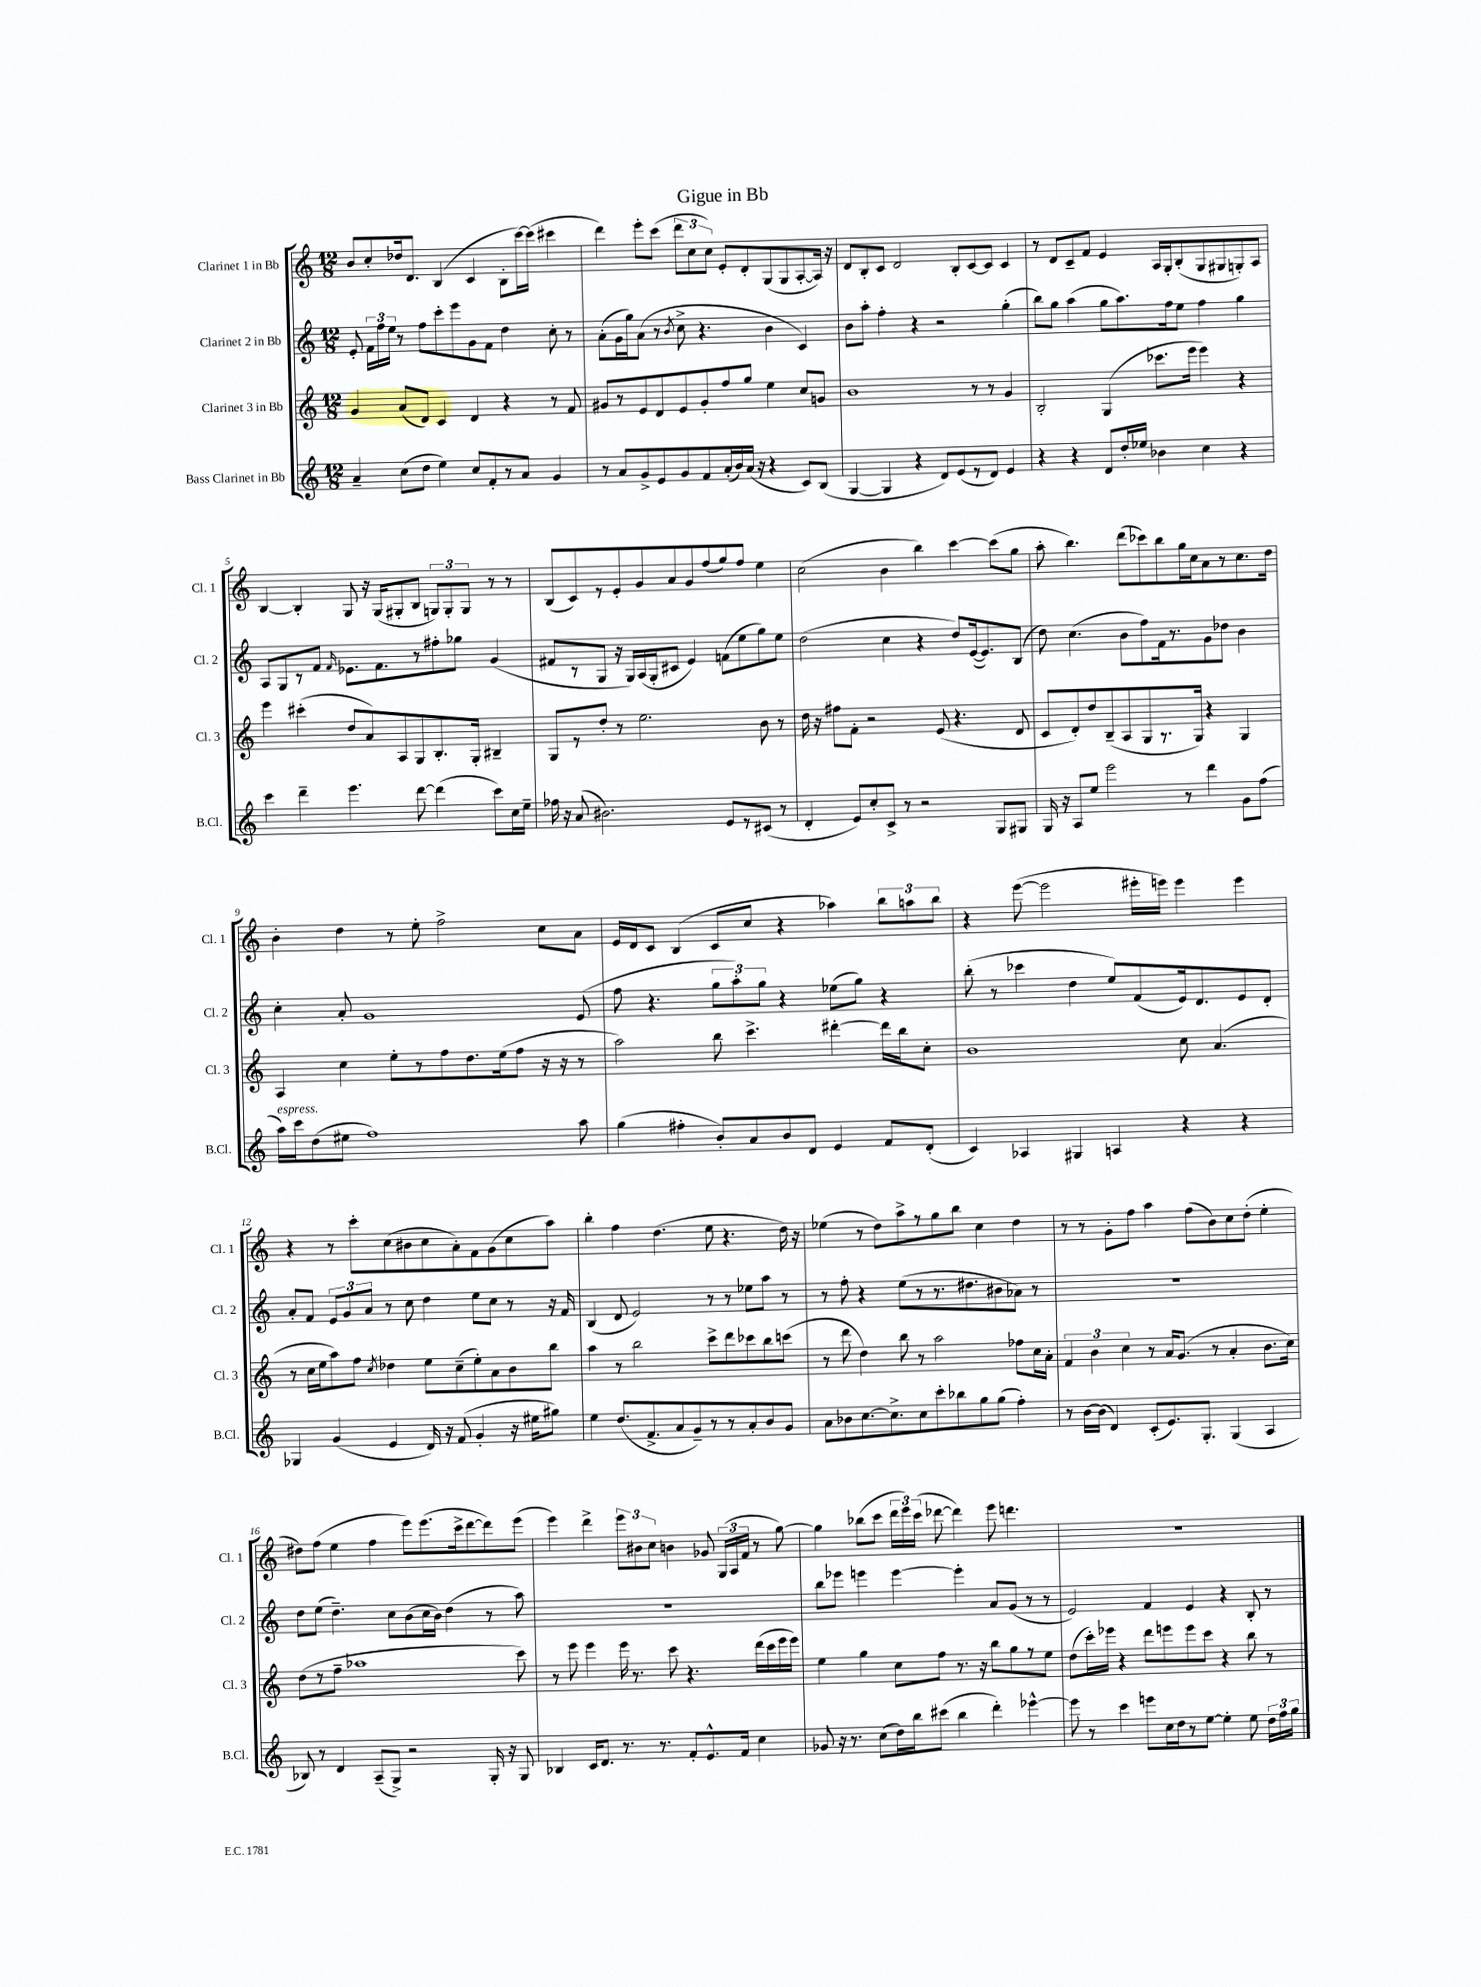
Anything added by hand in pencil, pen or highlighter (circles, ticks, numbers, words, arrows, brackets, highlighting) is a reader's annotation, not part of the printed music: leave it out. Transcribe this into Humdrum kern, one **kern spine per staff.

**kern	**kern	**kern	**kern
*staff4	*staff3	*staff2	*staff1
*clefG2	*clefG2	*clefG2	*clefG2
*k[]	*k[]	*k[]	*k[]
*M12/8	*M12/8	*M12/8	*M12/8
4a~/	4g/	8e'/	8b/L
.	.	24f\LL	8cc'/
.	.	24ff\	.
.	.	24ee\JJ	.
(8cc\L	(8a/L	8r	16dd-/k
.	.	.	8.d/J
8dd\J	8d/J)	8ff\L	.
4ee\)	4c/	8ccc'\	(4B/
.	.	8eee\	.
8cc/L	4d/	8g\	4c/
8f'/	.	8f\J	.
8r	4r	4dd\	8B'\L
8a/J	.	.	[16ccc\L)
.	.	.	(16ccc\]JJ
4g/	8r	8cc'\	4ccc#\
.	8f/	8r	.
=	=	=	=
8r	8g#/L	(8a'\L	4ddd\)
8a/L	8r	16g\L	.
.	.	16gg\J)	.
8g^/	8e/	(8a\J	8eee'\L
8e/	8d/	8r	(8ccc\J
.	.	8qb/	.
8g/	8e/	8cc^\	12ddd\L
.	.	.	12cc\
8f/	8g#'/	4.r	.
.	.	.	12cc\J)
(16a'/L	8ff/	.	8e'/L
16b/)	.	.	.
(16a/JJ	8gg/J	.	8d'/
16r	.	.	.
4r	4ee\	4b\	(8G/
.	.	.	8G/
8c/L)	8cc/L	4c/)	[8A'/
(8B/J	8g/J	.	16A/]Jk)
.	.	.	16r
=	=	=	=
[4G/	1b	8b\L	8d/L
.	.	8aa'\J	8B'/
4G/]	.	4ff'\	8c/J
.	.	.	2d/
4r	.	4r	.
8d/L)	.	2r	.
(8e/	.	.	8B'/L
8r	8r	.	[8c/
8d/J)	8r	.	8c/]J
4e/	4g/	(4gg'\	4c/
=	=	=	=
4r	2B'/	8bb\L)	8r
.	.	8gg\J	8d/L
4r	.	(4aa\	8c~/
.	.	.	8f/J
8d/L	(4G/	8gg\L	4e/
16dd'/L	.	8.aa\)	.
16ee-/JJ	.	.	.
4b-\	8.ccc-\L	.	16A/LL
.	.	16ff\k	16G'/J
.	.	8ee\J	(8B'/
.	16eee\Jk	.	.
4cc\	4eee\)	4ff\	8G/
.	.	.	8G#/
4r	4r	4gg\	8G'/)
.	.	.	8A/J
=	=	=	=
4ccc\	4eee\	8A/L	[4B/
.	.	8G/	.
4ddd~\	(4ccc#'\	8r	4B'/]
.	.	8f/J	.
.	.	16qqf/	.
4.eee\	8dd/L	8.e-\L	8G/
.	8a/)	.	16r
.	.	8.f\	(16G/LK
.	8A/	.	8G#'/
[8ddd\	8G/	8r	8B/J
(4ddd\]	8.B'/	8ff#'\	12G/L)
.	.	.	12G'/
.	.	8gg-\J	.
.	.	.	12G/J
.	16G'/Jk	.	.
8ccc\L)	4B#~/	(4g/	8r
16cc\L	.	.	8r
16ee~\JJ	.	.	.
=	=	=	=
16ff-\	8G/L	8f#/L	(8B/L
16r	.	.	.
(8a/	8r	8r	8c/)
2.b#\)	8dd'/J	8G/J	8r
.	8r	16r	8e'/
.	.	16G/LL)	.
.	2.ee\	(16A/	8g/
.	.	16G'/J	.
.	.	8c#/J	8a/
.	.	4e/)	8g/
.	.	.	(8ff/
8e/L	.	(8f\L	8gg/)
8r	.	8ee\	8ff/J
(8c#/J	8b\	8gg\)	4ee\
8r	8r	8ee\J	.
=	=	=	=
4d'/	16dd\	(2dd\	(2cc\
.	16r	.	.
.	8ff#\L	.	.
8e/L)	8f'\J	.	.
8cc'/	2r	.	.
8c^/J	.	4cc\	4b\
8r	.	.	.
2r	.	4r	4bb\)
.	(8e/	.	.
.	4.r	8dd/L)	[4ccc\
.	.	([16e/k	.
.	.	8.e/])	.
8G/L	.	.	(8ccc\]L
8G#/J	8d/	(8B/J	8gg\J
=	=	=	=
16G/	8c/L	8dd\)	8aa'\
16r	.	.	.
8A/L	8d'/)	(4.cc\	4.bb\)
8ee/J	8dd/	.	.
2eee\	(8B~/	.	.
.	8A/	8b\L	(8ddd\L
.	8G/	8ff\)	8ccc-\)
.	8.r	16f\k	8bb\
.	.	8.r	.
8r	.	.	16gg\L
.	16G/Jk)	.	16cc\J
4ddd\	4r	8g\	8a\
.	.	8dd-\J	8r
8g\L	4G/	4b\	8.cc\
(8ff\J	.	.	.
.	.	.	16dd\Jk
=	=	=	=
16aa\LL)	4A/	4cc'\	4b'\
16ccc\J	.	.	.
(8dd\	.	.	.
8ee#\J	4cc\	8a'/	4dd\
1ff)	.	1g	.
.	8ee'\L	.	8r
.	8r	.	8ee'\
.	8ff\	.	2ff^\
.	8.dd\	.	.
.	(16ee\k	.	.
.	8ff\J	.	.
.	16r	.	8cc\L
.	16r	.	.
8aa\	8r	(8e/	8a\J
=	=	=	=
(4gg\	2aa\)	8ff\	16e/LL
.	.	.	16d/J
.	.	4.r	8c/J
4ff#'\	.	.	(4B/
8b'/L)	8bb\	12gg\L	8c/L
.	.	12aa'\)	.
8a/	4.ccc^\	.	8cc/J
.	.	12gg\J	.
8b/	.	4r	4r
8d/J	.	.	.
4e/	[4ddd#'\	(8ee-\L	4aa-\)
.	.	8gg\J)	.
8f/L	16ddd#\]LL	4r	12bb\L
.	16bb\J	.	.
.	.	.	12aa\
(8d'/J	8cc'\J	.	.
.	.	.	12bb\J
=	=	=	=
4c/)	1b	(8bb'\	4r
.	.	8r	.
4A-/	.	4ccc-\	([8eee\
.	.	.	2eee\]
4G#/	.	4dd\	.
4A/	.	8ee/L)	.
.	.	(8f/	16eee#'\LL
.	.	.	16eee\JJ)
4r	8cc\	16e/k)	4eee\
.	.	8.d/	.
.	(4.a/	.	.
4r	.	8e/	4eee\
.	.	8d'/J	.
=	=	=	=
4G-/	8r	8a'/L	4r
.	16cc\LL	8f/J	.
.	16ee\J	.	.
(4g/	8aa\)	12e/L	8r
.	.	12g/	.
.	8ff\J	.	8ccc'\L
.	.	12a/J	.
.	8qcc/	.	.
4e/	4dd-\	8r	(8cc\
.	.	8cc\	8b#\
16d/)	8ee\L	4dd\	8cc\
16r	.	.	.
(8f/	(8cc~\	.	8a'\)
4g'/	8ee'\)	8ee\L	8f\
.	8a\	8cc\J	(8g\
16r	8b\	8r	8cc\
16ee#\LK	.	.	.
8gg#\J)	8bb\J	16r	8aa\J)
.	.	16f/	.
=	=	=	=
4ee\	4aa\	(4B/	4bb'\
(8.dd/L	8r	8d/	4ff\
.	2bb\	2e/)	.
8.f^/	.	.	.
.	.	.	(4.dd\
8a/	.	.	.
8g~/)	.	.	.
8r	8ccc^\L	8r	8ee\
8r	8ddd\	8r	4.r
8a'/	8ccc-\	8ee-\L	.
8b/	8bb\	8aa\J	.
8g/J	(8ccc\J	8r	16dd\)
.	.	.	16r
=	=	=	=
8a\L	8r	8r	(4ee-\
8b-\	8ddd\	8ff'\	.
[8.cc\	4dd\)	4r	8r
.	.	.	8dd\L)
8.cc^\]	.	.	.
.	8bb\	(8ee\L	8aa^\
8cc\	8r	8r	8r
8ccc'\	2aa\	8.r	8gg\
8bb-\	.	.	8bb\J
.	.	8.dd#\	.
8gg\	.	.	4cc\
(8gg\J	.	8b#\	.
4ff'\)	8ff-\L	8a-\J)	4dd\
.	16cc\L	8r	.
.	16a'\JJ	.	.
=	=	=	=
8r	6f/	1.r	8r
[16b\LL	.	.	8r
.	6b\	.	.
(16b\]JJ	.	.	.
4d/)	.	.	8g'\L
.	6cc\	.	.
.	.	.	8ff\J
(8c'/L	8r	.	4aa\
8.e/)	16a/LK	.	.
.	(8.g/J	.	.
.	.	.	(8ff\L
8.G'/J	.	.	.
.	8r	.	8b\)
(4G/	4a'/	.	8cc\
.	.	.	(8dd'\J
4A/	8.b\L	.	4ee'\
.	16cc\Jk)	.	.
=	=	=	=
8B-/)	(8dd\L	8dd\L	8dd#\L)
8r	8r	(8ee\J	(8ff\J
4d/	8ff~\J	4.dd~\)	4ee\
.	1aa-	.	.
(8A~/L	.	.	4ff\
8G^/J)	.	8cc\L	.
2r	.	(8b\	8eee\L)
.	.	16cc\L	(8.eee\
.	.	16b\JJ)	.
.	.	(4dd\	.
.	.	.	16ccc^\k
.	.	.	[8ddd\
16G'/	.	8r	8ddd\])
16r	.	.	.
8G/	8ccc\)	8aa\)	(8eee\J
=	=	=	=
4B-/	8r	1.r	4eee\)
.	8eee\	.	.
16c/LK	4eee\	.	4ddd^\
8.d/J	.	.	.
8.r	16eee\	.	12eee\L
.	8.r	.	.
.	.	.	12b#\
.	.	.	12cc\J
8.r	.	.	.
.	8ccc\	.	4b\
8f'/L	4.r	.	.
8.e^^/	.	.	8g-/
.	.	.	(24G/LL
.	.	.	24A/
16f/Jk	.	.	.
.	.	.	24f/JJ
4cc\	(16ddd\LL	.	8r
.	16ccc\	.	.
.	16eee\	.	[8gg\)
.	16eee\JJ)	.	.
=	=	=	=
8g-/	4ee\	8bb\L	4gg\]
16r	.	8eee-\J	.
8.r	.	.	.
.	4gg\	4eee\	(8bb-\L
(8cc\L	.	.	8ccc\J
16dd\L)	8cc\L	[4eee\	24ddd\LL
.	.	.	24eee\)
16bb\J	.	.	.
.	.	.	(24ccc\JJ
(8ccc#\J	8ff\J	.	[8ddd-\
4bb\	8.r	4eee'\]	4ddd-\])
.	16r	.	.
4ddd'\)	8bb\L	8a/L	8eee\
.	8gg\	(8g/J	4.ddd\
[4eee-^^\	8r	8r	.
.	8ee\J	8r	.
=	=	=	=
8eee-\]	(8dd\L	2e/)	1.r
8r	16ccc'\L)	.	.
.	16eee-\JJ	.	.
4ccc\	4r	.	.
8eee\L	8ddd\L	4f/	.
16cc\L	8eee\	.	.
16dd\J	.	.	.
8r	8eee\	4e/	.
[8ee\J	8ccc\J	.	.
4ee'\]	4r	4r	.
8ee\	8bb\	8B'/	.
24dd\LL	8r	8r	.
24ff\	.	.	.
24gg\JJ	.	.	.
==	==	==	==
*-	*-	*-	*-
